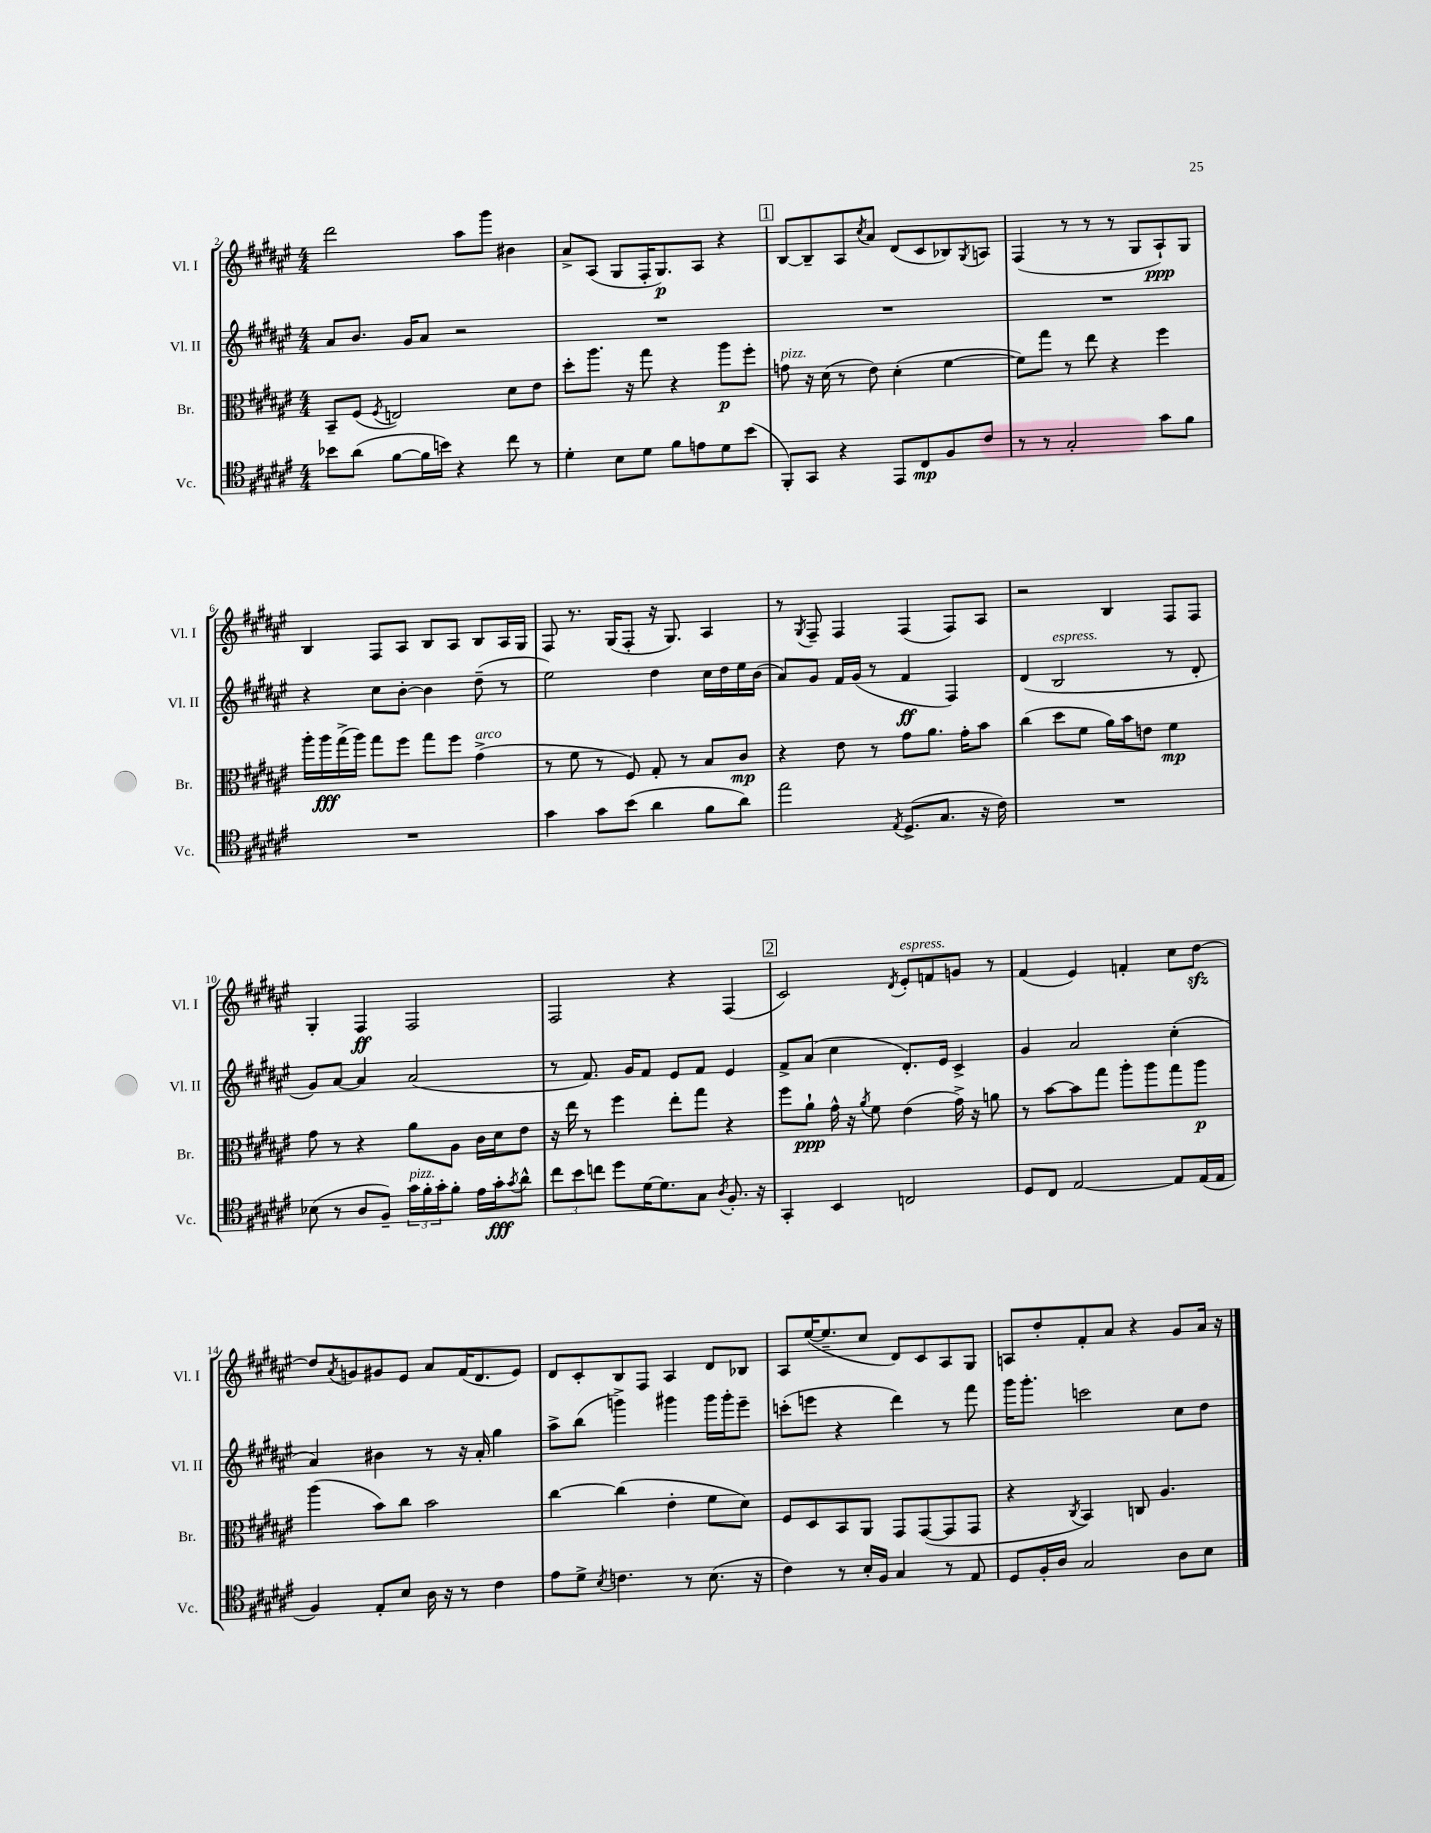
<<
\new StaffGroup <<
\new Staff = "s0" \with { instrumentName = "Vl. I" shortInstrumentName = "Vl. I" } {
    \clef treble \key fis \major \numericTimeSignature \time 4/4
    dis'''2 ais''8 gis'''8 bis'4 |
    ais'8-> ais8( gis8 fis16-. gis8.\p) ais8 r4 |
    \mark \markup { \box "1" } b8~ b8-- ais8 \acciaccatura { cis''8 } ais'8 dis'8( cis'8 bes8) \acciaccatura { gis8 } a8 |
    fis4( r8 r8 r8 gis8 ais8-!\ppp) gis8 |
    b4 fis8 ais8 b8 ais8 b8 ais16 gis16 |
    fis8 r8. gis16( fis8-. r16 gis8.) ais4 |
    r8 \acciaccatura { gis8 } fis8-- fis4 fis4( fis8) ais8 |
    r2 b4 fis8 fis8 |
    gis4-. fis4\ff fis2 |
    fis2 r4 fis4( |
    \mark \markup { \box "2" } cis'2) \acciaccatura { dis'8 } eis'8-.^\markup { \italic "espress." } f'8 g'8 r8 |
    fis'4( eis'4) f'4-. cis''8 dis''8~\sfz |
    dis''8 \acciaccatura { ais'8 } g'8 gis'8 eis'8 ais'8 fis'16( dis'8. eis'8) |
    dis'8 cis'8-. b8 fis8 ais4 dis'8 bes8 |
    ais8 eis''16~( eis''8.-- cis''8 dis'8) cis'8 ais8 gis8 |
    a8 dis''8-. fis'8-. ais'8 r4 gis'8 ais'16 r16 \bar "|." |
}
\new Staff = "s1" \with { instrumentName = "Vl. II" shortInstrumentName = "Vl. II" } {
    \clef treble \key fis \major \numericTimeSignature \time 4/4
    ais'8 b'8. gis'16 ais'8 r2 |
    R1 |
    \mark \markup { \box "1" } R1 |
    R1 |
    r4 cis''8 b'8~-. b'4 dis''8--( r8 |
    eis''2) dis''4 cis''16 dis''16 eis''16 b'16( |
    ais'8) gis'8 fis'16 gis'16( r8 fis'4\ff fis4) |
    dis'4( b2^\markup { \italic "espress." } r8 dis'8-. |
    gis'8) ais'8~ ais'4 ais'2( |
    r8 fis'8.) gis'16 fis'8 eis'8 fis'8 eis'4 |
    \mark \markup { \box "2" } fis'8-> ais'8( cis''4 dis'8.-.) eis'16 cis'4-> |
    gis'4 ais'2 cis''4-.( |
    ais'4) bis'4 r8 r16 ais'16-. gis''4 |
    ais''8-> b''8( g'''4->) gis'''4 gis'''16 gis'''16-. eis'''8-- |
    c'''8-.( e'''8 r4 dis'''4) r8 fis'''8 |
    gis'''16 gis'''8.-. c'''2 cis''8 dis''8 \bar "|." |
}
\new Staff = "s2" \with { instrumentName = "Br." shortInstrumentName = "Br." } {
    \clef alto \key fis \major \numericTimeSignature \time 4/4
    b,8-- fis8( \acciaccatura { fis8 } e2) dis'8 eis'8 |
    dis''8-. ais''8. r16 gis''8 r4 ais''8\p fis''8-. |
    \mark \markup { \box "1" } g'8^\markup { \italic "pizz." } r16 dis'16( r8 eis'8) dis'4-.( fis'4~ |
    fis'8) gis''8 r8 eis''8 r4 fis''4 |
    ais''16-. ais''16\fff gis''16->( ais''16) gis''8 fis''8 gis''8 fis''8 gis'4->^\markup { \italic "arco" }( |
    r8 fis'8 r8 fis8) gis8-. r8 b8 cis'8\mp |
    r4 eis'8 r8 gis'8 ais'8. gis'16-. b'8 |
    cis''4( dis''8 fis'8 ais'16) b'16 e'8 fis'4\mp |
    gis'8 r8 r4 ais'8 ais8 cis'16 dis'16 eis'8 |
    r16 eis''16 r8 fis''4 eis''8-. gis''8 r4 |
    \mark \markup { \box "2" } fis''8 ais'8-!\ppp gis'16-^ r16 \acciaccatura { ais'8 } fis'8 eis'4( gis'16->) r16 a'8 |
    r8 b'8~ b'8 gis''8 ais''8-. ais''8 gis''8 ais''8\p |
    ais''4( b'8) cis''8 b'2 |
    cis''4~ cis''4( eis'4-. fis'8 dis'8) |
    fis8 dis8 b,8 ais,8 gis,8 gis,8~( gis,8 gis,8 |
    r4 \acciaccatura { cis8 } b,4) c8 ais4. \bar "|." |
}
\new Staff = "s3" \with { instrumentName = "Vc." shortInstrumentName = "Vc." } {
    \clef tenor \key fis \major \numericTimeSignature \time 4/4
    bes'8 ais'8( fis'8~ fis'16 b'16) r4 cis''8 r8 |
    dis'4-. b8 dis'8 fis'8 e'8 dis'8 b'8( |
    \mark \markup { \box "1" } fis,8-.) gis,8 r4 eis,8 cis8\mp fis8 cis'8 |
    r8 r8 gis2-. gis'8 fis'8 |
    R1 |
    gis'4 gis'8 b'8( ais'4 fis'8 ais'8) |
    eis''2 \acciaccatura { eis8 } dis8.->( gis8. r16 cis'16) |
    R1 |
    bes8( r8 ais8 fis8--) \tuplet 3/2 { gis'16^\markup { \italic "pizz." } fis'16-. gis'16-. } fis'8-. eis'16 gis'16-.\fff \acciaccatura { gis'8 } ais'8-^ |
    \tuplet 3/2 { cis''8 b'8 c''8 } dis''8 dis'16~ dis'8. gis8 \acciaccatura { ais8 } fis8.-. r16 |
    \mark \markup { \box "2" } gis,4-. b,4 c2 |
    dis8 cis8 eis2~ eis8 eis16( eis16 |
    fis4) eis8-. b8 ais16 r16 r8 cis'4 |
    eis'8 dis'8-> \acciaccatura { b8 } c'4. r8 b8.( r16 |
    cis'4) r8 b16-. fis16 gis4 r8 eis8 |
    dis8 fis16-. ais16 gis2 ais8 b8 \bar "|." |
}
>>
>>
\layout { \context { \Score currentBarNumber = #2 } }
